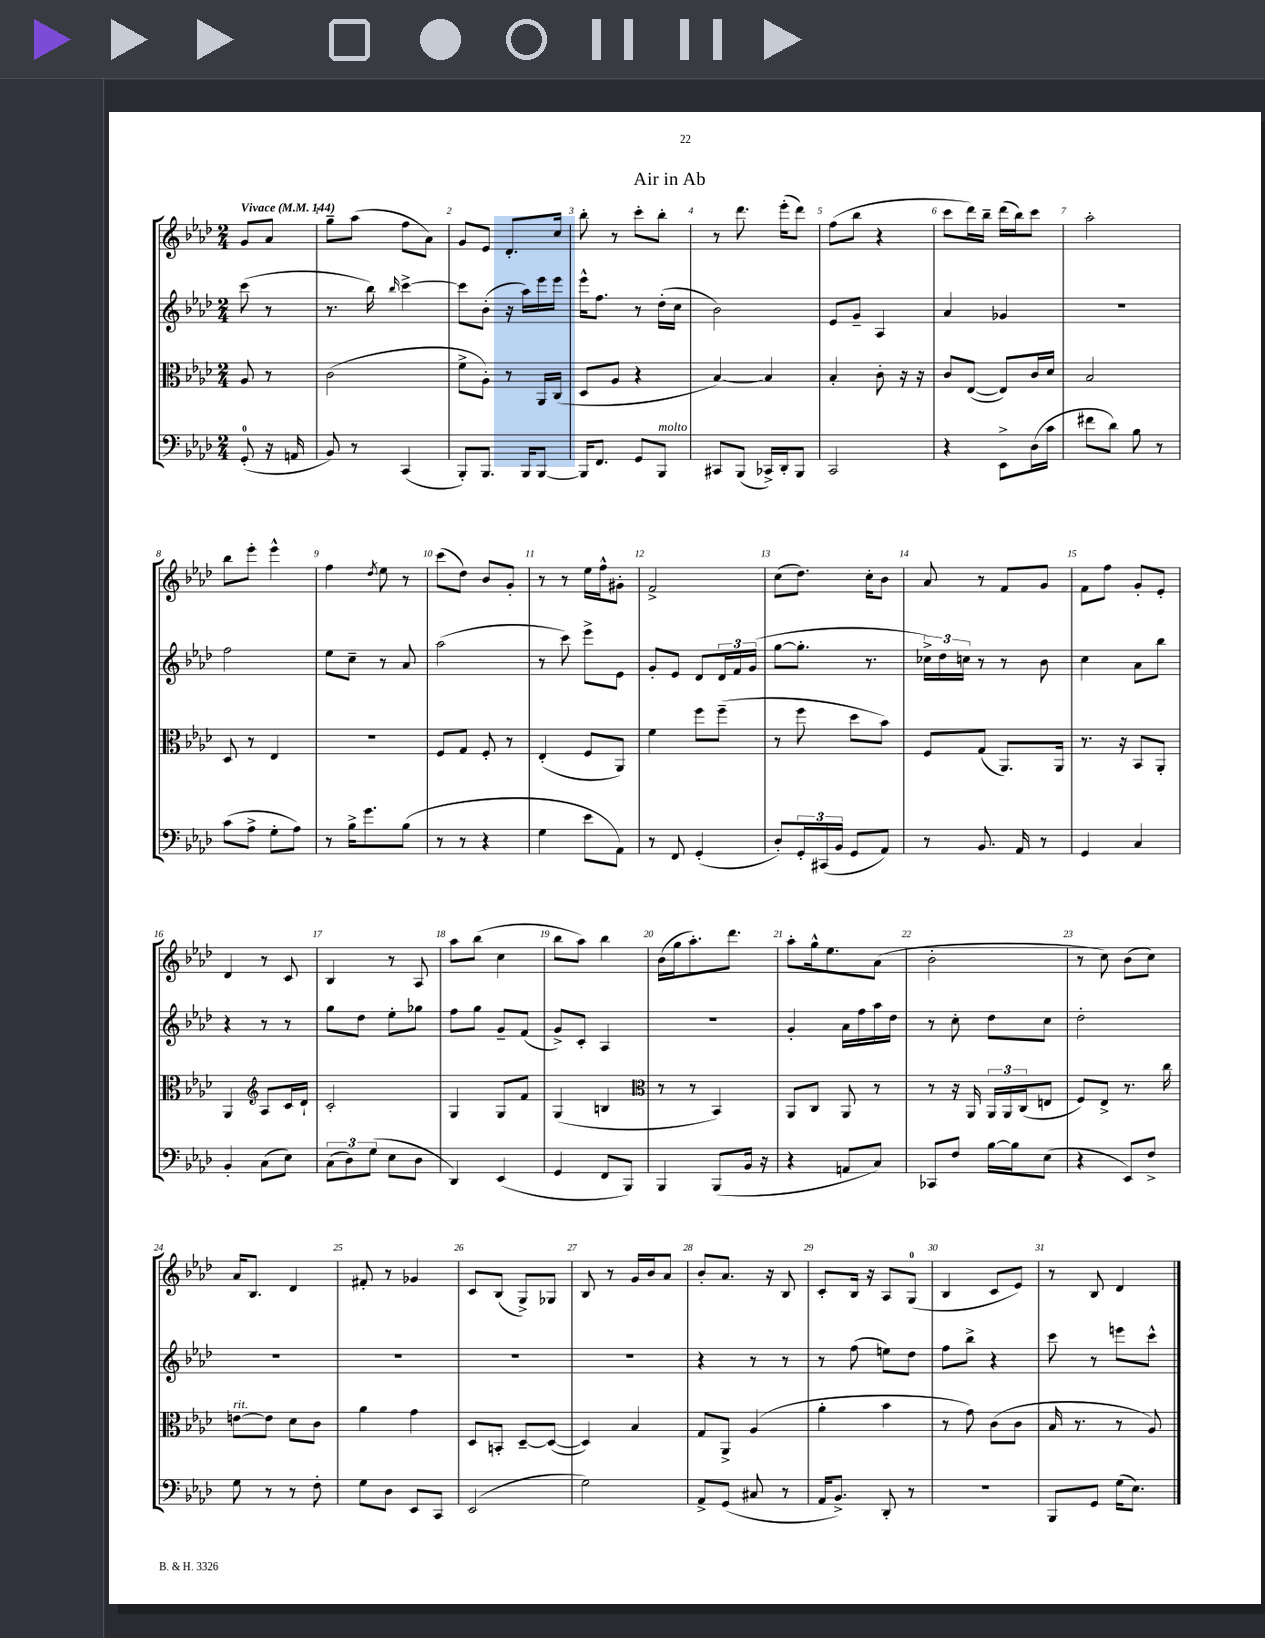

**kern	**kern	**kern	**kern
*part4	*part3	*part2	*part1
*staff4	*staff3	*staff2	*staff1
*clefF4	*clefC3	*clefG2	*clefG2
*k[b-e-a-d-]	*k[b-e-a-d-]	*k[b-e-a-d-]	*k[b-e-a-d-]
*M2/4	*M2/4	*M2/4	*M2/4
*MM144	*MM144	*MM144	*MM144
=	=	=	=
!	!	!	!LO:TX:a:B:t=Vivace
(8GG'/	8A-/	(8ccc\	8g/L
16r	8r	8r	8a-/J
16AAn/	.	.	.
=1	=1	=1	=1
8BB-/)	(2c\	8.r	8gg~\L
8r	.	.	(8aa-\J
.	.	16bb-\)	.
.	.	16qqbb-/	.
(4CC/	.	[4ccc^\	8ff\L
.	.	.	8a-\J)
=2	=2	=2	=2
8BBB-'/L)	8f^\L	8ccc\L]	8g/L
8.BBB-/J	8A-'\J)	(8b-'\J	8e-/J
.	8r	16r	8.d-'/L
16BBB-/KL	.	16aa-\LL)	.
[8BBB-/J	16AA-/LL	16eee-\	.
.	(16C/JJ	16eee-\JJ	16cc/Jk
=3	=3	=3	=3
16BBB-/KL]	8D-/L	16eee-^^\KL	8bb-'\
8.FF/J	.	8.ff\J	.
.	8A-/J	.	8r
8GG/L	4r	8r	8ccc'\L
!LO:TX:a:i:t=molto	!	!	!
8BBB-/J	.	(16dd-'\LL	8bb-'\J
.	.	16cc\JJ	.
=4	=4	=4	=4
8CC#X/L	[4B-/)	2b-\)	8r
(8BBB-/J	.	.	8.ddd-\
16CC-X^/LL)	4B-/]	.	.
16DD-'/J	.	.	(16eee-'\KL
8BBB-/J	.	.	8ddd-\J)
=5	=5	=5	=5
2CC/	4B-'/	8e-/L	(8ff\L
.	.	8g~/J	8bb-\J
.	8c'\	4A-/	4r
.	16r	.	.
.	16r	.	.
=6	=6	=6	=6
4r	8c/L	4a-/	8ccc\L
.	([8E-/J	.	16ddd-\L)
.	.	.	16bb-~\JJ
8EE-^\L	8E-/L])	4g-X/	(16ddd-\LL
.	.	.	16bb-\J)
(16D-\L	16c/L	.	8ccc\J
16c\JJ	16d-/JJ	.	.
=7	=7	=7	=7
8f#X\L	2B-/	2r	2aa-'\
8d-\J)	.	.	.
8B-\	.	.	.
8r	.	.	.
!!LO:LB:g=z
=8	=8	=8	=8
(8c\L	8D-/	2ff\	8bb-\L
8A-^\J	8r	.	8eee-'\J
8G'\L	4E-/	.	4eee-^^\
8A-\J)	.	.	.
=9	=9	=9	=9
8r	2r	8ee-\L	4ff\
16B-^\KL	.	8cc~\J	.
8.g\	.	.	.
.	.	.	8qdd-/
.	.	8r	8ee-\
(8B-\J	.	8a-/	8r
=10	=10	=10	=10
8r	8F/L	(2aa-\	(8ccc\L
8r	8G/J	.	8dd-\J)
4r	8F'/	.	8b-/L
.	8r	.	8g'/J
=11	=11	=11	=11
4G\	(4E-'/	8r	8r
.	.	8ccc\)	8r
8e-\L	8F/L	8eee-^\L	16ee-\LL
.	.	.	16ff^^\J
8AA-\J)	8AA-/J)	8e-\J	8g#X'\J
=12	=12	=12	=12
8r	4f\	8g'/L	2f^/
8FF/	.	8e-/J	.
(4GG'/	8ff\L	8d-/L	.
.	(8ff~\J	24d-/L	.
.	.	24f/	.
.	.	(24g/JJ	.
=13	=13	=13	=13
8D-'/L)	8r	[8gg\L	(8cc\L
24GG'/L	8ff\	8.gg'\J]	8.dd-\J)
(24CC#X/	.	.	.
24BB-/JJ	.	.	.
8GG/L	8dd-\L	.	.
.	.	8.r	16cc'\KL
8AA-/J)	8b-\J)	.	8b-\J
=14	=14	=14	=14
8r	8F/L	24cc-X^\LL)	8a-/
.	.	24dd-\	.
.	.	24ccn\JJ	.
8.BB-/	(8G/J	8r	8r
.	8.AA-/L)	8r	8f/L
16AA-/	.	.	.
8r	.	8b-\	8g/J
.	16AA-/Jk	.	.
=15	=15	=15	=15
4GG/	8.r	4cc\	8f\L
.	.	.	8ff\J
.	16r	.	.
4C/	8BB-/L	8a-\L	8g'/L
.	8AA-'/J	8bb-\J	8e-'/J
!!LO:LB:g=z
=16	=16	=16	=16
4BB-'/	4AA-/	4r	4d-/
*	*clefG2	*	*
(8C\L	8A-/L	8r	8r
8E-\J)	16c/L	8r	8c/
.	16d-`/JJ	.	.
=17	=17	=17	=17
(12C\L	2c'/	8gg\L	4B-/
12D-\)	.	.	.
.	.	8dd-\J	.
(12G\J	.	.	.
8E-\L	.	8ee-'\L	8r
8D-\J	.	8gg-X\J	8A-/
=18	=18	=18	=18
4DD-/)	4G/	8ff\L	8aa-\L
.	.	8gg\J	(8bb-\J
(4EE-/	8G/L	8g~/L	4cc\
.	8f/J	(8f/J	.
=19	=19	=19	=19
4GG/	(4G/	8g^/L)	8bb-\L
.	.	8c'/J	8aa-\J)
8FF/L	4Bn/	4A-/	4bb-\
8BBB-/J)	.	.	.
=20	=20	=20	=20
*	*clefC3	*	*
4BBB-/	8r	2r	(16b-\LL
.	.	.	16gg\J
.	8r	.	8.aa-'\)
(8BBB-/L	4BB-/)	.	.
.	.	.	8.ddd-\J
16BB-/Jk	.	.	.
16r	.	.	.
=21	=21	=21	=21
4r	8AA-/L	4g'/	8aa-'\L
.	8C/J	.	16gg^^\k
.	.	.	8.ee-\
8AAn/L	8AA-/	16a-\LL	.
.	.	16ff\	.
8C/J)	8r	16aa-\	(8a-\J
.	.	16dd-\JJ	.
=22	=22	=22	=22
8CC-X/L	8r	8r	2b-'\
8F/J	16r	8cc'\	.
.	16AA-/	.	.
[16B-\LL	24AA-/LL	8dd-\L	.
.	24AA-/	.	.
16B-\J]	.	.	.
.	(24C/J	.	.
(8E-\J	8En/J	8cc\J	.
=23	=23	=23	=23
4r	8F/L)	2dd-'\	8r
.	8E-^/J	.	8cc\)
8EE-/L)	8.r	.	(8b-\L
8F^/J	.	.	8cc\J)
.	16cc\	.	.
!!LO:LB:g=z
=24	=24	=24	=24
!	!LO:TX:a:i:t=rit.	!	!
8G\	[8en\L	2r	16a-/KL
.	.	.	8.B-/J
8r	8e\J]	.	.
8r	8d-\L	.	4d-/
8F'\	8c\J	.	.
=25	=25	=25	=25
8G\L	4a-\	2r	8f#X'/
8D-\J	.	.	8r
8EE-/L	4g\	.	4g-X/
8CC/J	.	.	.
=26	=26	=26	=26
(2EE-/	8D-/L	2r	8c/L
.	8BBn'/J	.	(8B-/J
.	[8D-~/L	.	8G^/L)
.	(8D-/J_	.	8G-X/J
=27	=27	=27	=27
2G\)	4D-/])	2r	8B-/
.	.	.	8r
.	4B-/	.	16g/LL
.	.	.	16b-/J
.	.	.	8a-/J
=28	=28	=28	=28
8AA-^/L	8G/L	4r	8b-'/L
(8GG/J	8AA-^/J	.	8.a-/J
8C#X/	(4A-/	8r	.
.	.	.	16r
8r	.	8r	8B-/
=29	=29	=29	=29
16AA-/KL	4a-'\	8r	8c'/L
8.BB-^/J)	.	.	.
.	.	(8ff\	16B-/Jk
.	.	.	16r
8DD-'/	4b-\	8een\L)	8A-/L
8r	.	8dd-\J	(8G/J
=30	=30	=30	=30
2r	8r	8ff\L	4B-/
.	8g\)	8bb-^\J	.
.	(8c\L	4r	8c/L
.	8c\J	.	8e-/J)
=31	=31	=31	=31
8BBB-/L	16B-/	8ccc\	8r
.	8.r	.	.
8GG/J	.	8r	8B-/
(16G\KL	8r	8eeen\L	4d-/
8.E-\J)	.	.	.
.	8A-/)	8ccc^^\J	.
==	==	==	==
*-	*-	*-	*-
